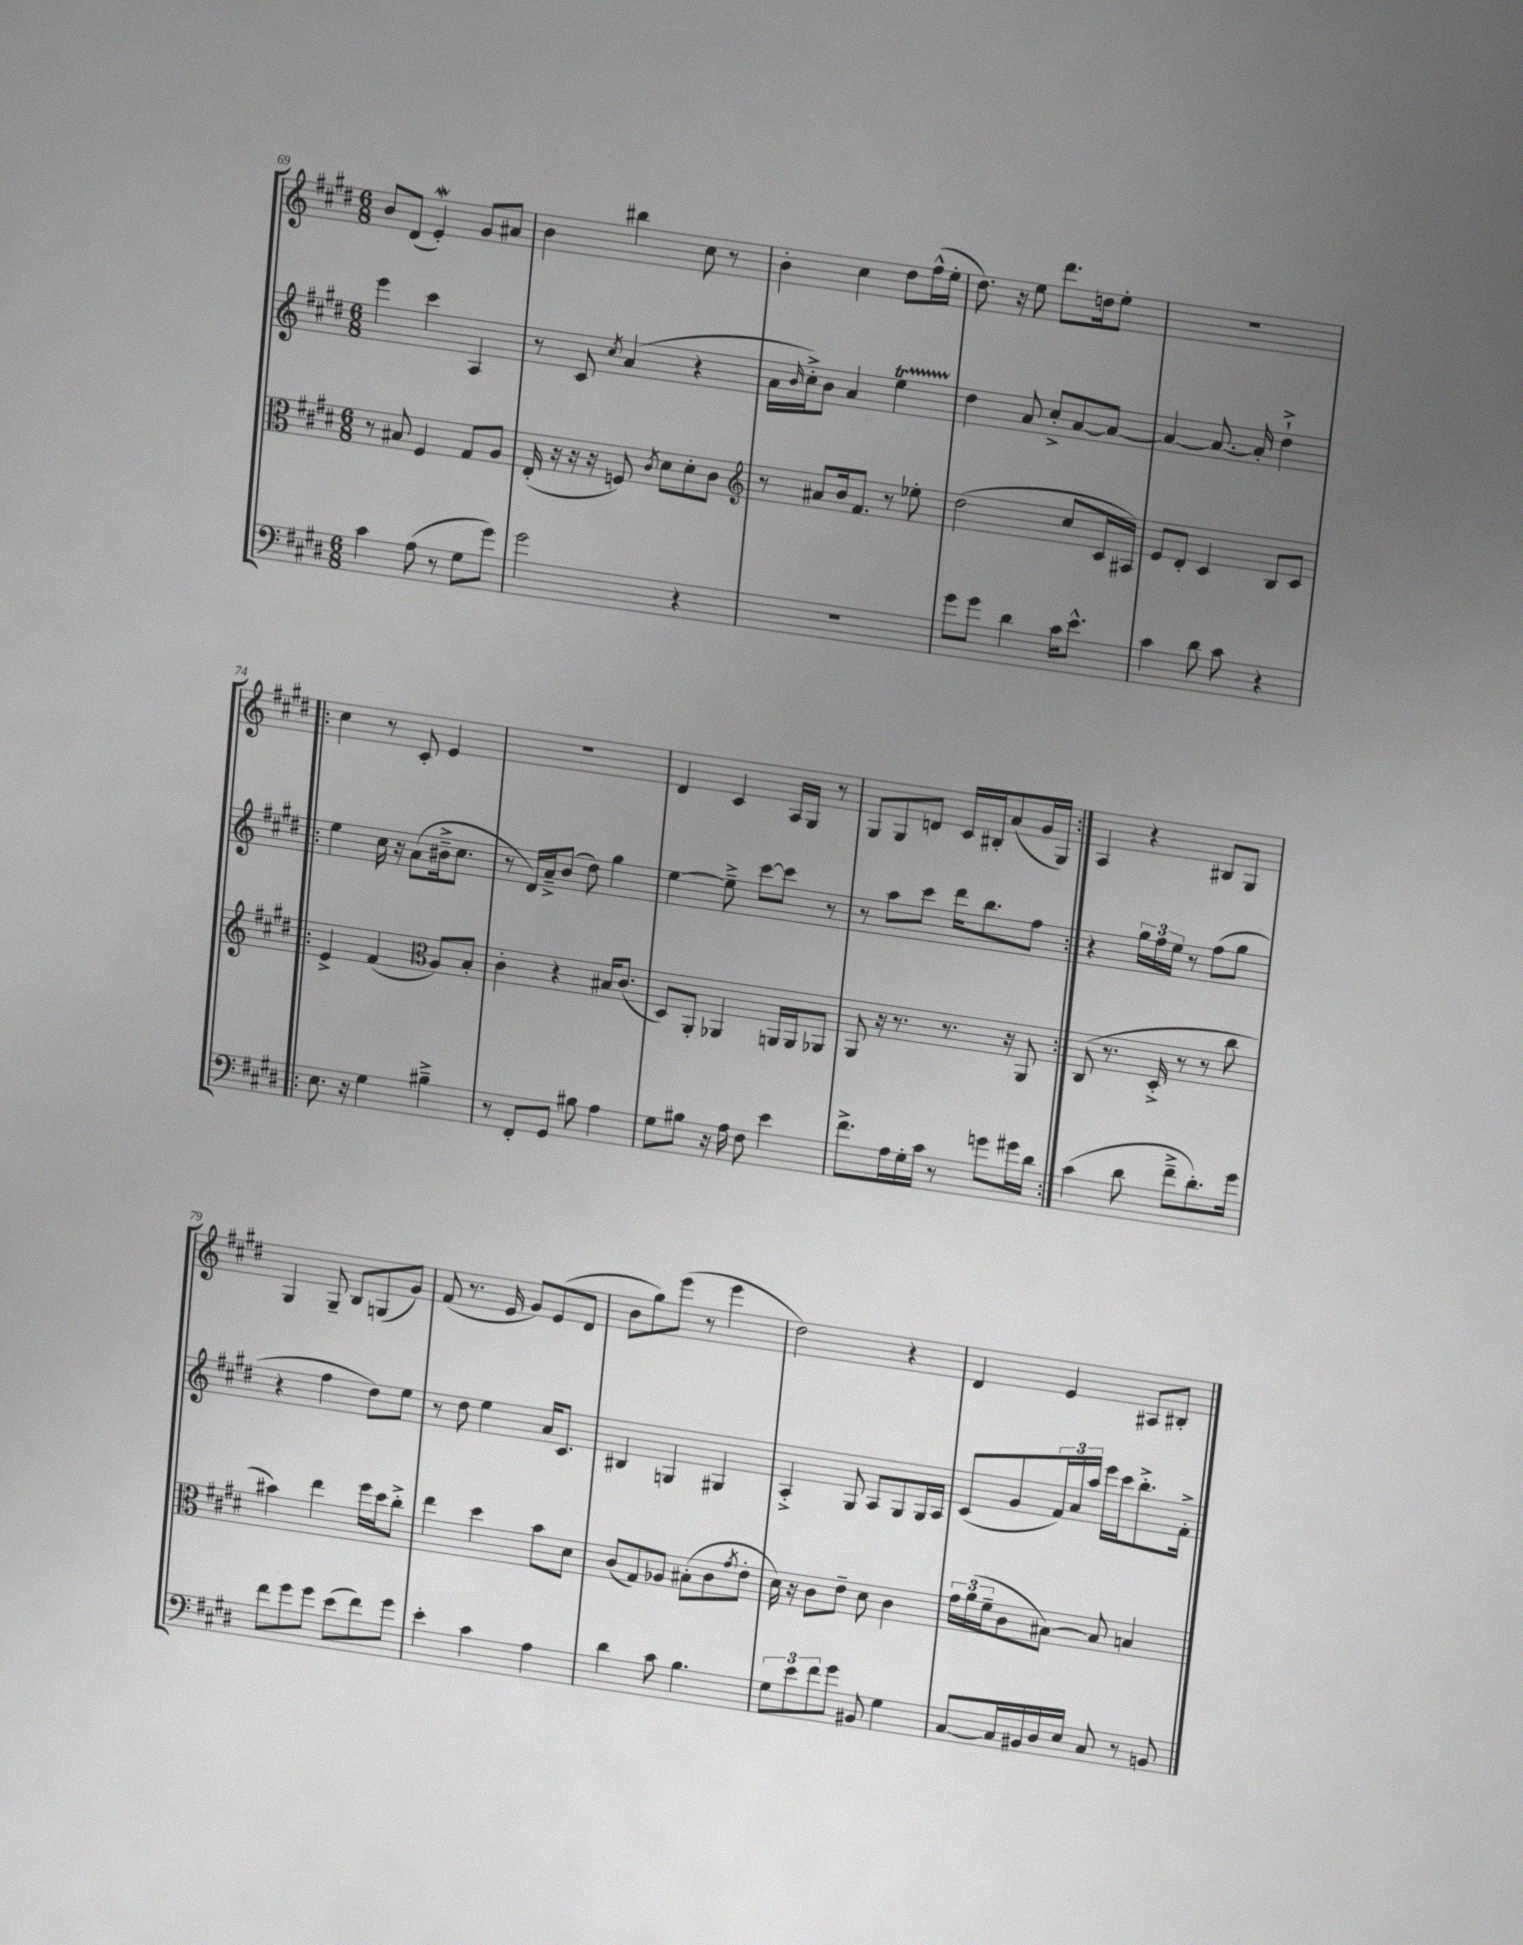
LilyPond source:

<<
\new StaffGroup <<
\new Staff = "s0" {
    \clef treble \key e \major \numericTimeSignature \time 6/8
    b'8 dis'8( e'4-.\mordent) gis'8 ais'8 |
    b'4 bis''4 cis''8 r8 |
    b'4-. cis''4 dis''8 fis''16-^( e''16-. |
    dis''8.) r16 e''8 dis'''8. d''16 e''8-. |
    R2. |
    \repeat volta 2 { cis''4 r8 cis'8-. e'4 |
    R2. |
    dis'4 cis'4 a16 gis16 r8 |
    gis8 gis8 d'8 cis'16 bis16-. a'8( gis'16 gis16) | }
    a4 r4 bis8 gis8 |
    gis4 gis8-- b8 g8( gis'8) |
    fis'8( r8. e'16 gis'8) e'8( dis'8 |
    b'8 gis''8) e'''8( r8 e'''4 |
    dis''2) r4 |
    dis'4 e'4 ais8 bis8-. \bar "|." |
}
\new Staff = "s1" {
    \clef treble \key e \major \numericTimeSignature \time 6/8
    e'''4 cis'''4 a4 |
    r8 cis'8 \acciaccatura { cis''8 } a'4( r4 |
    a'16 \grace { b'16 } cis''16-.->) b'8 a'4 e''4\startTrillSpan |
    dis''4\stopTrillSpan a'8 cis''8-.-> a'8~ a'8~ |
    a'4~ a'8.~ a'16-. dis''4-!-> |
    \repeat volta 2 { e''4 cis''16 r16 a'8( bis'16---> cis''8. |
    r8 dis'16) a'16---> b'8( dis''8) gis''4 |
    e''4~ e''8---> cis'''8~ cis'''8 r8 |
    r8 a''8 cis'''8 dis'''16 b''8. fis''8 | }
    r4 \tuplet 3/2 { gis''16 fis''16 e''16 } r8 fis''8( gis''8 |
    r4 fis''4 dis''8) e''8 |
    r8 dis''8 e''4 a'16 cis'8. |
    bis4 g4 gis4 |
    a4-.-> gis8 a8 gis8 gis16 a16 |
    cis'8( gis'8 \tuplet 3/2 { fis'16) a'16 a''16 } e'''16 cis'''16 b''8.-.-> fis'16-.-> \bar "|." |
}
\new Staff = "s2" {
    \clef alto \key e \major \numericTimeSignature \time 6/8
    r8 bis8 fis4 gis8 a8 |
    e16-.( r16 r16 r16 f8) \acciaccatura { cis'8 } dis'8 dis'8-. cis'8 |
    \clef treble r8 ais'8 b'16 fis'8. r8 ees''8-. |
    dis''2( cis''8 cis'16 ais16) |
    e'8 dis'8-. cis'4 b8 cis'8 |
    \repeat volta 2 { e'4-> fis'4( \clef alto a8) b8-. |
    cis'4-. r4 bis16 cis'8.( |
    dis8) a,8-. aes,4 a,16 a,16 aes,8 |
    a,8 r16 r8. r8. r16 a,8 | }
    cis8( r8. dis16-.-> r8 r8 cis''8 |
    bis'4) e''4 fis''16 dis''16 cis''8-.-> |
    e''4 dis''4 b'8 dis'8 |
    cis'8( gis8) aes8 bis8-.( cis'8 \acciaccatura { gis'8 } e'8-. |
    dis'16) r16 cis'8 e'8-- dis'8 cis'4 |
    \tuplet 3/2 { gis'16 a'16( fis'16-- } cis'8 bis8~) bis8 b4 \bar "|." |
}
\new Staff = "s3" {
    \clef bass \key e \major \numericTimeSignature \time 6/8
    cis'4 a8( r8 gis8 gis'8) |
    gis'2 r4 |
    r2. |
    gis'8 gis'8 dis'4 cis'16 e'8.-^ |
    cis'4 dis'8 cis'8 r4 |
    \repeat volta 2 { e8. r16 gis4 bis4---> |
    r8 fis,8-. gis,8 bis8 a4 |
    gis8 bis8 r16 a16 fis8 e'4 |
    fis'8.-> a16 gis16-. cis'16 r8 g'8 gis'16 dis'16 | }
    cis'4( dis'8 fis'8---> dis'8.-.) gis'16 |
    fis'8 gis'8 gis'8 e'8( fis'8) gis'8 |
    e'4-. cis'4 a4 |
    dis'4 cis'8 b4. |
    \tuplet 3/2 { gis8 e'8 fis'8 } gis'8 bis,8 gis4 |
    cis8~ cis16 bis,16 dis16 e16 cis8 r8 b,8 \bar "|." |
}
>>
>>
\layout { \context { \Score currentBarNumber = #69 } }
